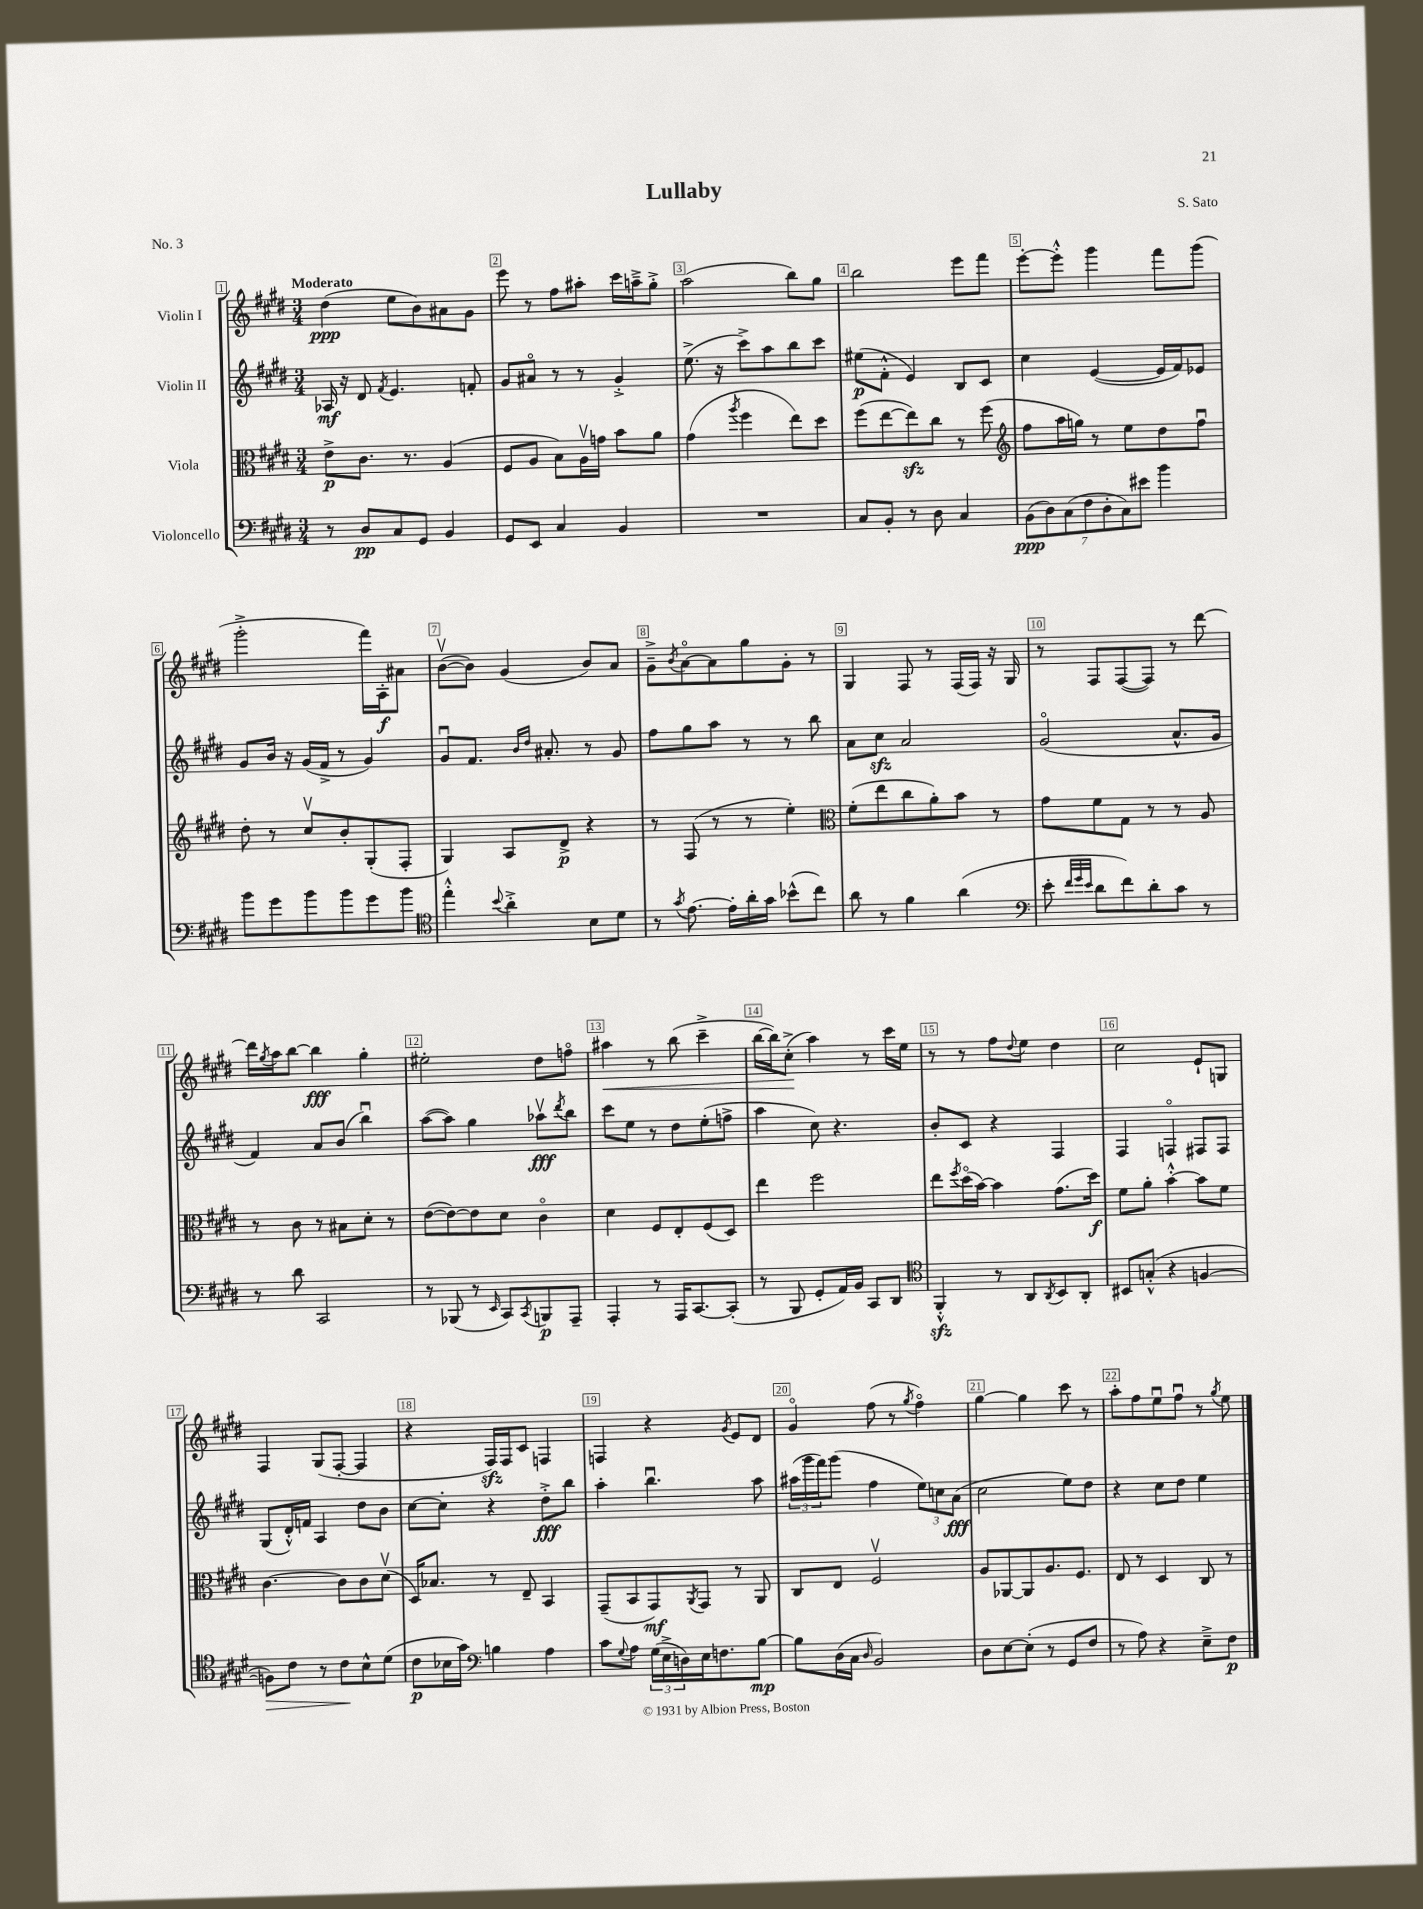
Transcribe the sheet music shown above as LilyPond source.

\header { title = "Lullaby" composer = "S. Sato" piece = "No. 3" }
<<
\new StaffGroup <<
\new Staff = "s0" \with { instrumentName = "Violin I" } {
    \clef treble \key e \major \numericTimeSignature \time 3/4 \tempo "Moderato"
    dis''4\ppp( e''8 b'8) ais'8 gis'8 |
    e'''8 r8 fis''8 ais''8-. cis'''16 a''16---> gis''8-.-> |
    a''2( b''8) gis''8 |
    b''2 e'''8 fis'''8 |
    e'''8~-. e'''8-.-^ gis'''4 fis'''8 gis'''8( |
    gis'''2-.-> fis'''16) a16-.\f ais'8 |
    b'8~\upbow( b'8) gis'4( b'8) a'8 |
    gis'8---> \acciaccatura { b'8 } a'8~\flageolet a'8 gis''8 gis'8-. r8 |
    gis4 fis8 r8 fis16( fis16) r16 gis16 |
    r8 fis8 fis8~( fis8) r8 dis'''8~ |
    dis'''16 \acciaccatura { gis''8 } a''16 b''8~ b''4\fff gis''4-. |
    eis''2-. dis''8 f''8\flageolet |
    ais''4\< r8 b''8( cis'''4---> |
    b''16~ b''16) cis''8-.->\!( a''4) r8 cis'''16 e''16 |
    r8 r8 fis''8 \appoggiatura { dis''8 } e''8 dis''4 |
    cis''2 e'8-! g8 |
    fis4 gis8( fis8~-. fis4 |
    r4 fis16\sfz) fis16 cis'8 f4 |
    f4 r4 \acciaccatura { gis'8 } e'8 dis'8 |
    gis'4\flageolet fis''8( r8 \acciaccatura { gis''8 } fis''4\flageolet) |
    gis''4~ gis''4 cis'''8 r8 |
    a''8-. fis''8 e''8\downbow fis''8\downbow r8 \acciaccatura { gis''8 } e''8 \bar "|." |
}
\new Staff = "s1" \with { instrumentName = "Violin II" } {
    \clef treble \key e \major \numericTimeSignature \time 3/4
    aes16\mf r16 dis'8 \acciaccatura { fis'8 } e'4. f'8-. |
    gis'8 ais'8\flageolet r8 r8 gis'4-.-> |
    e''8.->( r16 cis'''8->) a''8 b''8 cis'''8 |
    eis''8\p( fis'8-.-^ e'4) b8 cis'8 |
    cis''4 e'4~( e'16 fis'16) ees'8 |
    gis'8 b'16 r16 gis'16( fis'16-> r8 gis'4) |
    gis'8\downbow fis'8. \grace { b'16 dis''16 } ais'8.-. r8 gis'8 |
    fis''8 gis''8 a''8 r8 r8 b''8 |
    a'8 cis''8\sfz a'2 |
    gis'2\flageolet( a'8.-^ gis'16 |
    fis'4) a'8 b'8( b''4\downbow) |
    a''8~( a''8) gis''4 aes''8\upbow\fff \acciaccatura { dis'''8 } b''8 |
    cis'''8 e''8 r8 dis''8 e''8-.( f''8-> |
    a''4 cis''8) r4. |
    b'8-. cis'8 r4 fis4 |
    fis4 f4\flageolet fis8 fis8 |
    gis8( dis'16-.-^) f'16 a4 dis''8 b'8 |
    cis''8~ cis''8-. r4 dis''8-.->\fff b''8 |
    a''4-. b''4.\downbow a''8 |
    \tuplet 3/2 { ais''16( gis'''16 fis'''16) } gis'''8( fis''4 \tuplet 3/2 { e''8) c''8 a'8\fff( } |
    cis''2 e''8) dis''8 |
    r4 cis''8 dis''8 e''4 \bar "|." |
}
\new Staff = "s2" \with { instrumentName = "Viola" } {
    \clef alto \key e \major \numericTimeSignature \time 3/4
    e'8->\p cis'8. r8. a4( |
    fis8 a8 b8) a16\upbow g'16 b'8 a'8 |
    gis'4( \acciaccatura { a''8 } fis''4 e''8) dis''8 |
    fis''8( e''8~ e''8\sfz) cis''8 r8 fis''8( |
    \clef treble fis''8 a''16 g''16) r8 e''8 dis''8 fis''8\downbow |
    dis''8-. r8 cis''8\upbow b'8-. gis8-.( fis8-. |
    gis4) a8 dis'8->\p r4 |
    r8 fis8( r8 r8 e''4-.) |
    \clef alto fis'8-.( e''8 cis''8 a'8-.) b'8 r8 |
    gis'8 fis'8 gis8 r8 r8 a8 |
    r8 cis'8 r8 bis8 dis'8-. r8 |
    e'8~( e'8~) e'8 dis'8 cis'4\flageolet |
    dis'4 fis8 e8-. fis8( dis8) |
    e''4 fis''2 |
    e''8 \acciaccatura { fis''8 } dis''16\flageolet( b'16~) b'4 gis'8.( dis''16\f) |
    fis'8 a'8-. b'4~-.-^ b'8 fis'8 |
    cis'4.~ cis'8 cis'8 dis'8\upbow( |
    dis16) bes8. r8 e8-- b,4 |
    gis,8--( b,8 gis,8\mf) \acciaccatura { a,8 } gis,8 r8 a,8 |
    cis8 e8 fis2\upbow |
    a8 aes,8~ aes,8 a8. fis8. |
    e8 r8 dis4 cis8 r8 \bar "|." |
}
\new Staff = "s3" \with { instrumentName = "Violoncello" } {
    \clef bass \key e \major \numericTimeSignature \time 3/4
    r8 dis8\pp cis8 gis,8 b,4 |
    gis,8 e,8 cis4 b,4 |
    R2. |
    cis8 b,8-. r8 dis8 cis4 |
    \tuplet 7/4 { b,8\ppp( dis8) cis8( fis8 dis8-. cis8) eis'8 } b'4 |
    b'8 gis'8 b'8 b'8 gis'8 b'8 |
    \clef tenor e''4-.-^ \appoggiatura { b'8 } a'4-.-> b8 dis'8 |
    r8 \acciaccatura { gis'8 } e'8.~ e'16-. a'16-. gis'16 bes'8-^( cis''8) |
    a'8 r8 fis'4 a'4( |
    \clef bass e'8-. \grace { fis'32 gis'32 e'32 } dis'8 fis'8) dis'8-. cis'8 r8 |
    r8 dis'8 cis,2 |
    r8 bes,,8( r8 \grace { e,16 } cis,8) \acciaccatura { cis,8 } b,,8\p a,,8-- |
    a,,4-. r8 a,,16 cis,8.~ cis,8-.( |
    r8 b,,8 gis,8-. a,16) b,16 cis,8 dis,8 |
    \clef tenor fis,4-.-^\sfz r8 a,8 \acciaccatura { a,8 } b,8 a,8-. |
    bis,8 g8-.-^( r4 f4~ |
    f8\>) cis'8 r8 cis'8\! b8-^ dis'8( |
    cis'8\p bes16 gis'16) \clef bass b4 a4 |
    cis'8 \appoggiatura { gis8 } a8 \tuplet 3/2 { gis16( e16-> d16) } e16 f8. b8~\mp |
    b8 dis16( cis16 \grace { dis16 } b,2) |
    dis8 e8~ e8-.( r8 gis,8 fis8 |
    r8 a8) r4 e8---> fis8\p \bar "|." |
}
>>
>>
\layout { \context { \Score \override BarNumber.break-visibility = ##(#f #t #t) barNumberVisibility = #all-bar-numbers-visible \override BarNumber.stencil = #(make-stencil-boxer 0.1 0.3 ly:text-interface::print) } }
